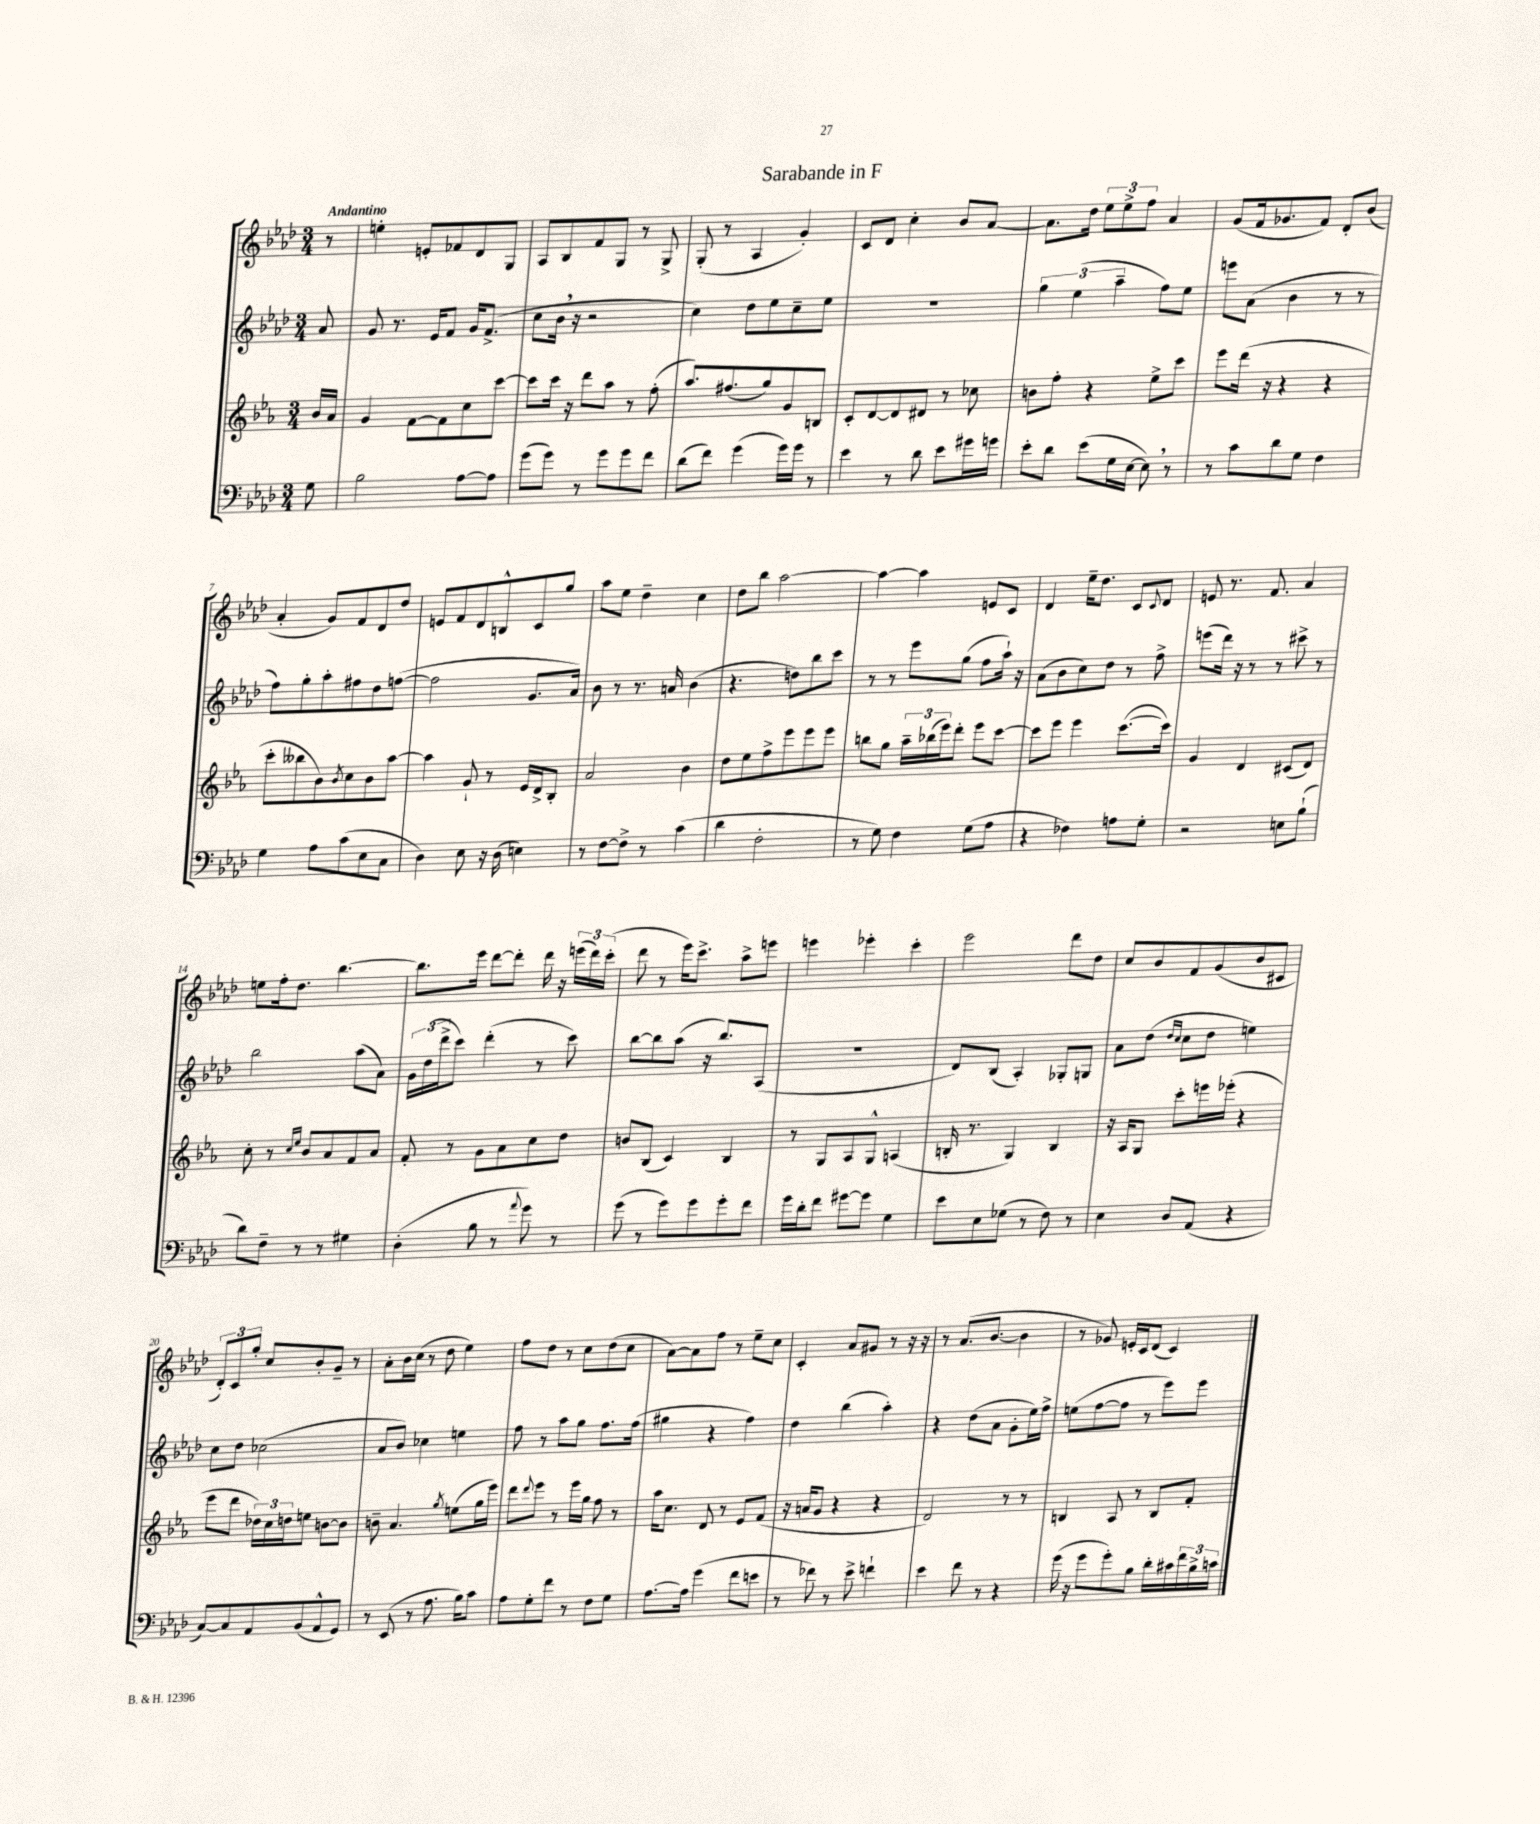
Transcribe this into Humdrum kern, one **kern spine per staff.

**kern	**kern	**kern	**kern
*part4	*part3	*part2	*part1
*staff4	*staff3	*staff2	*staff1
*clefF4	*clefG2	*clefG2	*clefG2
*k[b-e-a-d-]	*k[b-e-a-]	*k[b-e-a-d-]	*k[b-e-a-d-]
*M3/4	*M3/4	*M3/4	*M3/4
=	=	=	=
!	!	!	!LO:TX:a:B:t=Andantino
8G\	16b-/LL	8a-/	8r
.	16a-/JJ	.	.
=1	=1	=1	=1
2B-\	4g/	8g/	4een'\
.	.	8.r	.
.	[8f\L	.	8en'/L
.	.	16e-/KL	.
.	8f\]	8f/J	8f-X/
[8A-\L	8cc\	16g/KL	8d-/
.	.	(8.f^/J	.
8A-\J]	[8ccc\J	.	8G/J
=2	=2	=2	=2
(8g\L	8ccc\L]	8cc\L	8A-/L
8g\J)	16ccc\Jk	16b-,\Jk	8B-/
.	16r	16r	.
8r	8ddd\L	2r	8f/
8g\L	8aa-\J	.	8G/J
8g\	8r	.	8r
8f\J	(8ff'\	.	8G^/
=3	=3	=3	=3
(8d-\L	8.aa-/L)	4cc\)	(8G'/
8f\J)	.	.	8r
.	(8.ff#X/	.	.
(4g\	.	8dd-\L	4A-/
.	8gg/)	8ee-\	.
16g\LL)	8g/	8cc~\	4g'/)
16g\JJ	.	.	.
8r	8Bn/J	8ee-\J	.
=4	=4	=4	=4
4e-\	8c'/L	2.r	8c/L
.	[8d/	.	8d-/J
8r	8d/]	.	4cc'\
8d-\	8d#X/J	.	.
8e-\L	8r	.	8b-/L
16g#X\L	8cc-X\	.	[8a-/J
16gn\JJ	.	.	.
=5	=5	=5	=5
8e-'\L	8bn\L	6gg\	8.a-\L]
8d-\J	8ff'\J	.	.
.	.	(6ee-\	.
.	.	.	16dd-\Jk
(8e-\L	4r	.	12ee-\L
.	.	6aa-~\	12ee-^\
16G\L	.	.	.
.	.	.	12ff\J
[16E-\JJ	.	.	.
8E-,\])	8ee-^\L	8ff\L)	4a-/
8r	8ccc\J	8ee-\J	.
=6	=6	=6	=6
8r	8eee-\L	8eeen\L	(8g/L
8c\L	(16ddd\Jk	(8a-\J	16f/k
.	16r	.	8.g-X/
8d-\	4r	4b-\	.
8G\J	.	.	8f/J)
4F\	4r	8r	8d-'/L
.	.	8r	(8b-/J
!!LO:LB:g=z
=7	=7	=7	=7
4G\	8ccc'\L	8ff\L)	4a-'/
.	8bb--X\	8gg'\	.
8A-\L	8b-\)	8aa-'\	8g/L)
.	8qb-/	.	.
(8c\	8cc\	8ff#X\	8f/
8E-\	8b-\	8dd-\	8d-/
8C\J	[8aa-\J	([8ffn\J	8dd-/J
=8	=8	=8	=8
4D-\)	4aa-\]	2ff\]	8en/L
.	.	.	8f/
8E-\	8g`/	.	8d-/
16r	8r	.	8Bn^^/
(16D-\	.	.	.
4En\)	16e-/LL	8.g/L	8c/
.	16d^/J	.	.
.	8B-'/J	.	8gg/J
.	.	16a-/Jk)	.
=9	=9	=9	=9
8r	2a-/	8b-\	8aa-\L
[8F\L	.	8r	8ee-\J
8F^\J]	.	8.r	4dd-~\
8r	.	.	.
.	.	16an/	.
(4c\	4b-\	(4b-\	4cc\
=10	=10	=10	=10
4d-\	8dd\L	4.r	8dd-\L
.	8ee-\	.	8bb-\J
2F'\	8ff^\	.	[2aa-\
.	8eee-\	8ddn\L)	.
.	8eee-\	8bb-\	.
.	8eee-\J	8ccc\J	.
=11	=11	=11	=11
8r	8bbn\L	8r	4aa-\_
8G\)	8gg\J	8r	.
4F\	24aa-~\LL	8eee-\L	4aa-\]
.	(24bb-X\	.	.
.	24eee-\J)	.	.
.	8ddd'\J	(8gg\J	.
(8G\L	8eee-\L	8ff\L	8en/L
8A-\J	[8ccc\J	16aa-`\Jk)	8c/J
.	.	16r	.
=12	=12	=12	=12
4r	8ccc\L]	(8a-\L	4d-/
.	8eee-\J	8b-\	.
4F-X\)	4eee-\	8cc\)	16ee-~\KL
.	.	.	8.dd-\J
.	.	8dd-\J	.
8An\L	([8.ccc\L	8r	8c/L
.	.	.	8qqc/
8G'\J	.	8ff^\	8d-/J
.	16ccc\Jk])	.	.
=13	=13	=13	=13
2r	4g/	(8eeen\L	8en/
.	.	16ddd-\Jk)	8.r
.	.	16r	.
.	4d/	8r	.
.	.	.	8.f/
.	.	8r	.
8En\L	(8c#X/L	8ccc#X^\	4a-/
(8B-`\J	8d/J)	8r	.
!!LO:LB:g=z
=14	=14	=14	=14
8d-\L)	8cc'\	2bb-\	8een\L
8F~\J	8r	.	16ff'\k
.	.	.	8.dd-\J
.	16qqcc/LL	.	.
.	16qqee-/JJ	.	.
8r	8b-/L	.	.
8r	8a-/	.	[4.bb-\
4G#X\	8f/	(8aa-\L	.
.	8a-/J	8a-\J)	.
=15	=15	=15	=15
(4D-'\	8f'/	24g\LL	8.bb-\L]
.	.	(24dd-\	.
.	.	24ddd-^\J	.
.	8r	8ccc\J)	.
.	.	.	16eee-\Jk
8B-\	8g\L	(4ddd-'\	[8ddd-\L
8r	8a-\	.	8ddd-'\J]
8qqa-/	.	.	.
8g\)	8cc\	8r	16ddd-\
.	.	.	16r
8r	8dd\J	8ccc\)	(24eeen\LL
.	.	.	24ddd-\)
.	.	.	(24ccc'\JJ
=16	=16	=16	=16
(8g\	8bn/L	[8bb-\L	8ddd-\
8r	(8B-/J	8bb-\]	8r
8g\L)	4c/)	(8aa-\J	16eee-\KL)
.	.	.	8.ccc^\J
8g\	.	16r	.
.	.	8.bb-/L)	.
8g'\	4B-/	.	8aa-^\L
8f\J	.	(8A-/J	8eeen\J
=17	=17	=17	=17
16g\LL	8r	2.r	4eeen\
16d-'\J	.	.	.
8f\J	8G/L	.	.
[8g#X\L	8A-/	.	4eee-X'\
8g#\J]	8G^^/J	.	.
4G\	(4An/	.	4ccc'\
=18	=18	=18	=18
8e-\L	16Bn'/	8d-/L)	2eee-\
.	8.r	.	.
8E-\	.	(8B-/J	.
(8G-X\J	4G/)	4A-'/)	.
8r	.	.	.
8F\)	4B/	8G-X'/L	8ddd-\L
8r	.	8Gn/J	8dd-\J
=19	=19	=19	=19
4E-\	16r	8a-\L	8cc/L
.	16A-/KL	.	.
.	8G/J	(8dd-\J	8b-/
.	.	16qqdd-/LL	.
.	.	16qqcc/JJ	.
8D-/L	8ccc'\L	8cc\L	8f/
(8AA-/J	16eeen\L	8dd-\J	(8g/
.	(16eee-X'\JJ	.	.
4r	4r	4een\)	8b-/
.	.	.	8c#X/J
!!LO:LB:g=z
=20	=20	=20	=20
[8C/L)	8eee-\L	8cc\L	12d-'/L)
.	.	.	12c/
8C/]	8ddd\J	8dd-\J	.
.	.	.	12gg'/J
8AA-/	24dd-X\LL)	(2cc-X\	8cc/L
.	24cc\	.	.
.	24ddn\J	.	.
(8BB-/	8een\J	.	8b-'/
8AA-^^/	[8bn\L	.	8g~/J
8GG/J)	8b\J]	.	8r
=21	=21	=21	=21
8r	8bn~\	8a-/L	8a-'\L
(8EE-/	4.a-/	8b-/J)	16b-\L
.	.	.	(16cc\JJ
8r	.	4cc-X\	8r
8.A-\	.	.	8dd-\
.	8qgg/	.	.
.	(8een\L	4een\	4ee-\)
16B-\KL)	.	.	.
8c\J	16gg\L	.	.
.	16eee-\JJ)	.	.
=22	=22	=22	=22
8A-\L	8ddd\L	8ff\	8ff\L
.	8qqddd/	.	.
8G'\	8eee-\J	8r	8dd-\J
8f\J	8r	8aa-\L	8r
8r	16eee-\LL	8gg\J	8cc\L
.	16gg\JJ	.	.
8F\L	8ff\	8.ff\L	(8dd-\
8G\J	8r	.	8cc\J
.	.	(16ff\Jk	.
=23	=23	=23	=23
[8.A-\L	16aa-\KL	4gg#X\	[8a-\L)
.	8.cc\J	.	.
.	.	.	8a-\]
16A-\Jk]	.	.	.
(4g\	8d/	4r	8ff\J
.	8r	.	8r
8f\L	8e-/L	4ff\)	8ee-~\L
8en\J	(8f/J	.	8cc\J
=24	=24	=24	=24
8r	16r	4dd-\	4c'/
.	16an/KL	.	.
8f-X\)	8g/J	.	.
8r	4r	(4bb-\	8a-/L
8e-^\	.	.	8g#X/J
4fn`\	4r	4aa-'\)	8r
.	.	.	16r
.	.	.	16r
=25	=25	=25	=25
4e-\	2d/)	4r	8r
.	.	.	(8.a-/L
8f\	.	(8dd-\L	.
.	.	.	[8.b-/J
8r	.	8a-\J	.
4r	8r	8g'\L	4b-\]
.	8r	16ee-\L)	.
.	.	16ff^\JJ	.
=26	=26	=26	=26
(16g\	4Bn/	(8een\L	8r
16r	.	.	.
8g\L	.	[8ff\	8g-X/)
8g'\)	8A-/	8ff\J]	16en'/LL
.	.	.	16c/J
8B-\J	8r	8r	(8d-/J
16d-'\LL	8B/L	8eee-\L)	4c/)
16c#X\	.	.	.
24f\	8f'/J	8eee-\J	.
24B-^\	.	.	.
24cn\JJ	.	.	.
==	==	==	==
*-	*-	*-	*-
